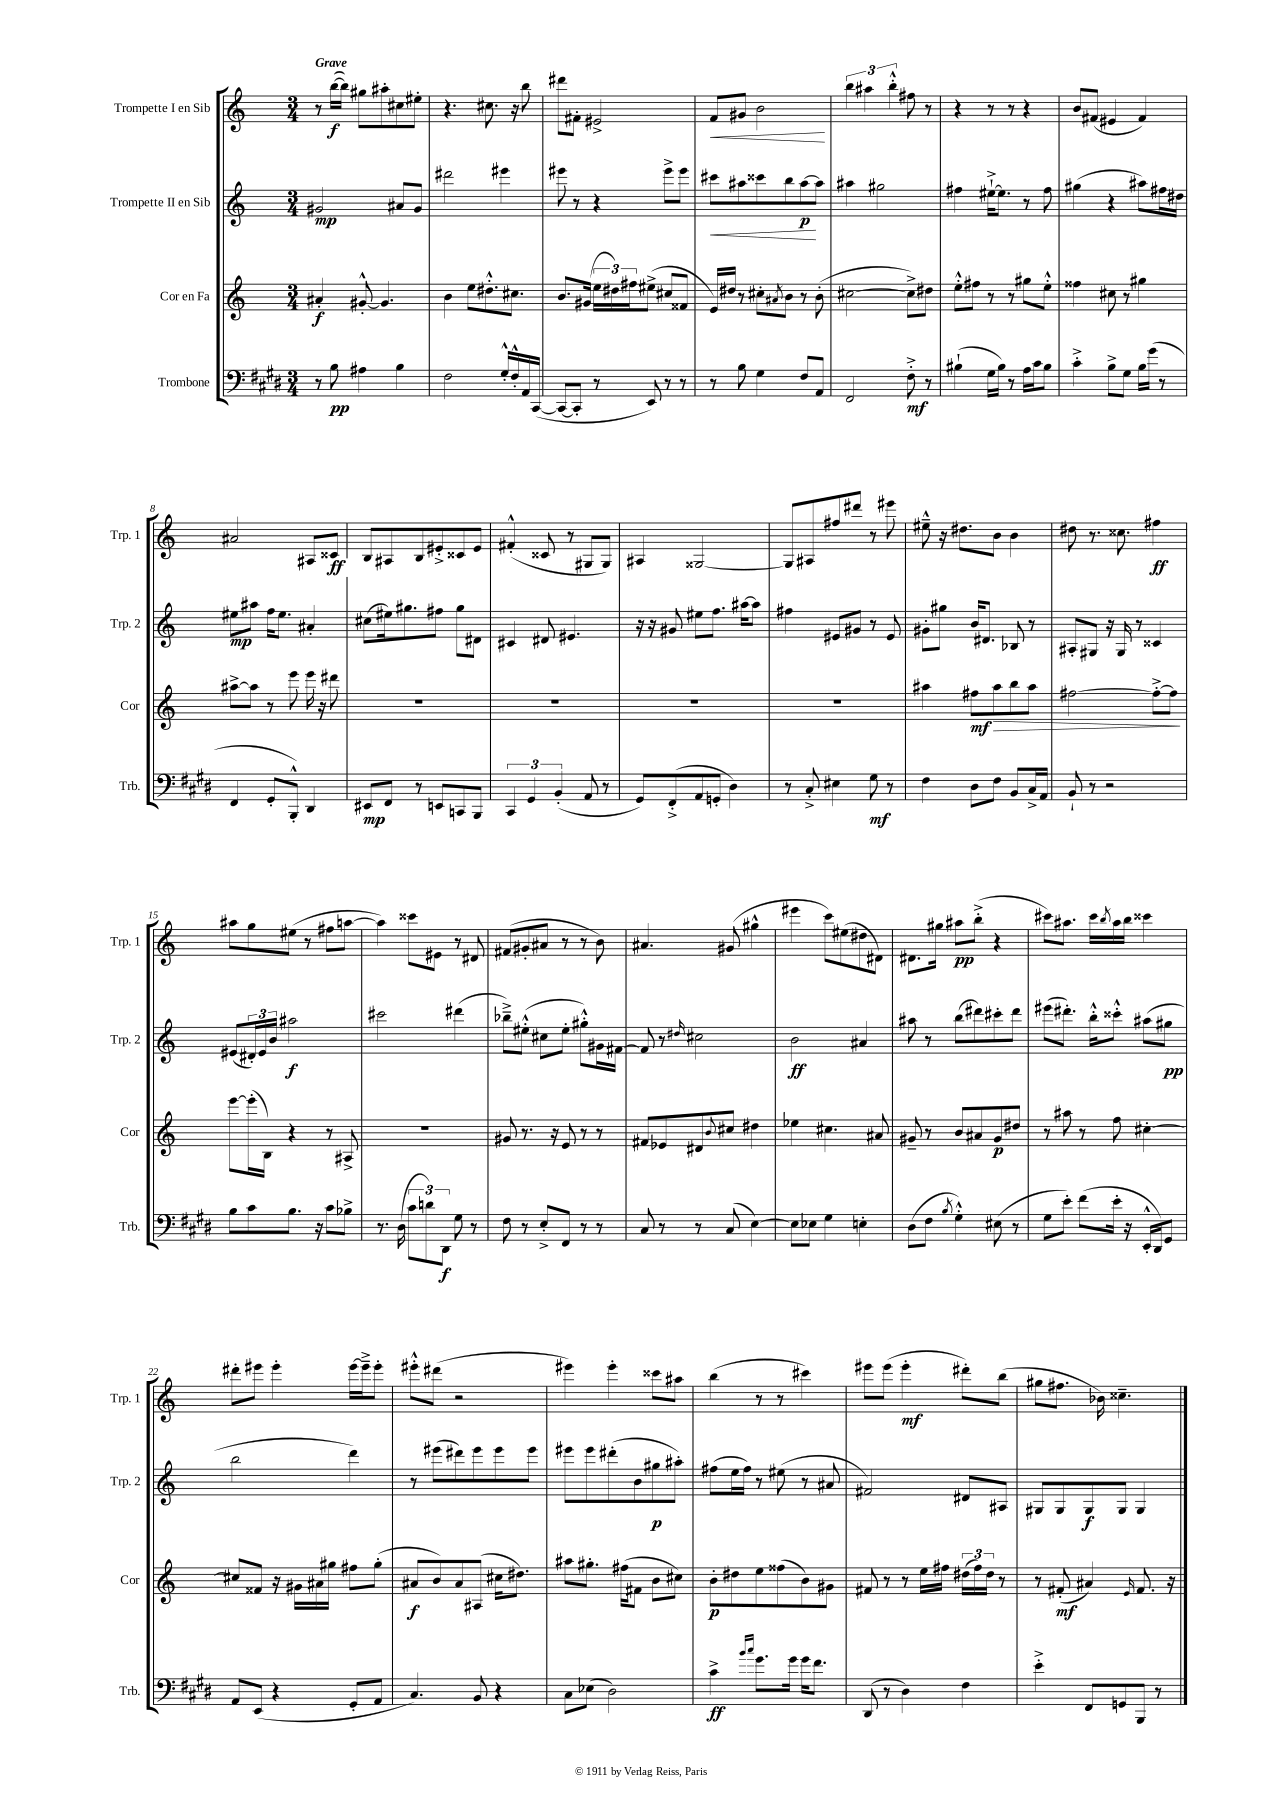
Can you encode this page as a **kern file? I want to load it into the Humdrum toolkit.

**kern	**kern	**kern	**kern
*staff4	*staff3	*staff2	*staff1
*clefF4	*clefG2	*clefG2	*clefG2
*k[f#c#g#d#]	*k[]	*k[]	*k[]
*M3/4	*M3/4	*M3/4	*M3/4
8r	4a#'/	2g#/	8r
8B\	.	.	([16bb\LL
.	.	.	16bb\]JJ)
4A#\	[8g#'^^/	.	8gg#\L
.	4.g#/]	.	8aa#'\
4B\	.	8a#/L	8cc#\
.	.	8g#/J	8ee#'\J
=	=	=	=
2F#\	4b\	2ddd#\	4.r
.	8ee\L	.	.
.	8.dd#'^^\	.	8.cc#\
16G#'^^/LL	.	4eee#\	.
16F#'^^/	8.cc#\J	.	16r
16AA/	.	.	8bb\
([16CC#/JJ	.	.	.
=	=	=	=
8CC#/_L	8.b/L	8eee#\	8ddd#\L
8CC#'/]J	.	8r	8f#'\J
.	(16g#/Jk	.	.
8r	24ee\LL	4r	2e#^/
.	24dd#\)	.	.
.	24ff#\J	.	.
8EE/)	(8ee#^\J	.	.
8r	8cc#/L	8eee#^\L	.
8r	8f##/J	8eee#\J	.
=	=	=	=
8r	16e/LL)	8ccc#\L	8f/L
.	16dd#/JJ	.	.
8B\	8r	8aa#\	8g#/J
4G#\	8cc#'\L	8ccc##\	2b\
.	8qa#/	.	.
.	8b\J	8bb\	.
8F#/L	8r	[8aa#\	.
8AA/J	(8b'\	8aa#\]J	.
=	=	=	=
2FF#/	[2cc#\	4aa#\	6bb\
.	.	.	6aa#\
.	.	2gg#\	.
.	.	.	6bb'^^\
8F#'^\	8cc#^\]L)	.	8ff#\
8r	8dd#\J	.	8r
=	=	=	=
(4B#`\	8ee'^^\L	4ff#\	4r
.	8ff#\J	.	.
16G#\LL	8r	[16ee#`^\LK	8r
16B#\JJ)	.	8.ee#\]J	.
8r	8r	.	8r
16A\LL	8gg#\L	8r	4r
16c#\J	.	.	.
8B#\J	8ee'^^\J	8ff#\	.
=	=	=	=
4c#'^\	4ff##\	(4gg#\	8b/L
.	.	.	(8f#/J
8B^\L	8cc#\	4r	4e#/
8G#\J	8r	.	.
16B\LL	4gg#\	8aa#\L)	4f#/)
(16g#\JJ	.	.	.
8r	.	16ff#\L	.
.	.	16dd#\JJ	.
=	=	=	=
4FF#/	[8aa#^\L	8ee#\L	2a#/
.	8aa#\]J	8aa#\J	.
8GG#'/L	8r	16ff\LK	.
.	.	8.ee#\J	.
8BBB'^^/J)	8eee\	.	.
4DD#/	16eee\	4a#'/	8A#/L
.	16r	.	.
.	8ddd#\	.	8c##/J
=	=	=	=
8EE#/L	2.r	(8cc#\L	8B/L
8FF#/J	.	16ee#\k)	8A#/
.	.	8.gg#\	.
8r	.	.	8B/
8EE/L	.	8ff#\J	8e#'^/
8CC/	.	8gg#\L	8c##/
8BBB/J	.	8d#\J	8e#/J
=	=	=	=
6CC#/	2.r	4c#/	(4f#'^^/
6GG#/	.	.	.
.	.	8d#/	8c##/
(6BB'/	.	.	.
.	.	4.e#/	8r
8AA/	.	.	8G#/L
8r	.	.	8G#/J)
=	=	=	=
8GG#/L)	2.r	16r	4A#/
.	.	16r	.
(8FF#'^/	.	8g#/	.
8AA/	.	8ee#\L	[2G##/
8GG'/J	.	8.ff\J	.
4D#\)	.	.	.
.	.	[16aa#\LK	.
.	.	8aa#\]J	.
=	=	=	=
8r	2.r	4ff#\	8G##/]L
8C#'^/	.	.	8A#/
4E#\	.	8e#/L	8ff#/
.	.	8g#/J	8ddd#/J
8G#\	.	8r	8r
8r	.	8e#/	8eee#\
=	=	=	=
4F#\	4aa#\	8g#'\L	8ee#~^^\
.	.	8gg#\J	16r
.	.	.	8.dd#\L
8D#\L	8ff#\L	16b/LK	.
.	.	8.d#/J	.
8F#\J	8aa#\	.	8b\J
8BB/L	8bb\	8B-/	4b\
16C#^/L	8aa#\J	8r	.
16AA/JJ	.	.	.
=	=	=	=
8BB`/	[2ff#\	8A#'/L	8dd#\
8r	.	8G#/J	8.r
2r	.	16r	.
.	.	16G#/	8.cc##\
.	.	8r	.
.	8ff#'^\_L	4c##/	4ff#\
.	8ff#\]J	.	.
=	=	=	=
8B\L	[8eee\L	(8e#/L	8aa#\L
8c#\	(16eee'\]L	24d#'/L)	8gg\
.	.	24e#/	.
.	16B\JJ)	.	.
.	.	24b/JJ	.
8.B\J	4r	2aa#\	(8ee#\J
.	.	.	8r
16r	.	.	.
8c#\L	8r	.	8ff#\L
8B-^\J	8A#^/	.	[8aa\J
=	=	=	=
8.r	2.r	2ccc#\	4aa\])
(16D#\	.	.	.
12c#\L	.	.	8ccc##\L
12d\)	.	.	.
.	.	.	8e#\J
12DD#\J	.	.	.
8G#\	.	(4ddd#\	8r
8r	.	.	8d#/
=	=	=	=
8F#\	8g#/	8bb-~^\L)	(8f#/L
8r	8.r	(8ee#'^^\J	8g#'/
8E'^/L	.	8cc#\L	8a#/J
.	16r	.	.
8FF#/J	8e/	8ee#'\J	8r
8r	8r	8gg#'^^\L)	8r
8r	8r	16g#\L	8b\)
.	.	[16f#\JJ	.
=	=	=	=
8C#/	8f#/L	8f#/]	4.a#/
8r	8e-/	8r	.
.	.	16qqdd#/	.
8r	8d#/	2cc#\	.
.	8qqb/	.	.
(8C#/	8cc#/J	.	(8g#/
[4E\)	4dd#\	.	4gg#^^\
=	=	=	=
8E\]L	4ee-\	2b\	4eee#\
8E-\J	.	.	.
4G#\	4.cc#\	.	8ccc\L)
.	.	.	(8ee#\
4E'\	.	4a#/	8dd#\
.	8a#/	.	8d#\J)
=	=	=	=
(8D#\L	8g#~/	8aa#\	8.d#\L
8F#\J	8r	8r	.
.	.	.	16gg#\Jk
8qB/	.	.	.
4G#'^^\)	8b/L	(8bb\L	8aa#\L
.	8a#/	8ddd#\)	(8bb'^\J
(8E#\	8g#/	8ccc#'\	4r
8r	8dd#/J	8ddd#\J	.
=	=	=	=
8G#\L	8r	(8eee#\L	8ccc#\L)
8e'\J)	8aa#\	8.ddd#'\J)	8.aa#\J
(8f#\L	8r	.	.
.	.	16bb'^^\LK	16ccc#\LL
.	.	.	8qbb/
16e'\Jk	8ff\	8ccc##'^^\J	16aa#\
16r	.	.	16bb\JJ
16EE'^^/LL	[4cc#'\	(8aa#\L	4ccc##\
16DD#/J)	.	.	.
8GG#/J	.	8gg#\J	.
=	=	=	=
8AA/L	8cc#/]L	2bb\	8ddd#'\L
(8EE/J	8f##/J	.	8eee#\J
4r	16r	.	4eee#'\
.	16g#\LL	.	.
.	16a#\	.	.
.	16gg#\JJ	.	.
8GG#'/L	8ff#\L	4ddd\)	[16eee#\LL
.	.	.	16eee#~^\]J
8AA/J	(8gg#'\J	.	8eee#'\J
=	=	=	=
4.C#/)	8a#/L	8r	8eee#'^^\L
.	8b/)	(8eee#\L	(8ddd#\J
.	8a#/	8ddd#\)	2r
8BB/	(8A#/J	8eee#\	.
4r	16cc#\LK	8eee#\	.
.	8.dd#\J)	.	.
.	.	8eee#\J	.
=	=	=	=
8C#\L	8aa#\L	8eee#\L	4eee#\)
(8E-\J	8.gg#'\J	8eee#\	.
2D#\)	.	(8ddd#'\	4eee#'\
.	(16ff#\LK	.	.
.	8f#\J	8b\	.
.	8b\L	8gg#\	8ccc##\L
.	8cc#\J)	8aa#'\J)	8aa#\J
=	=	=	=
4c#^\	8b'\L	(8ff#\L	(4bb\
.	8dd#\	16ee\L	.
.	.	16ff#\JJ)	.
16qqb/LL	.	.	.
16qqcc#/JJ	.	.	.
8.g#\L	8ee\	8r	8r
.	(8ff##\	(8ee#\	8r
16g#\Jk	.	.	.
16g#\LK	8b\)	8r	4ccc#\)
8.f#\J	.	.	.
.	8g#\J	8a#/	.
=	=	=	=
(8DD#/	8f#/	2f#/)	8eee#\L
8r	8r	.	(8eee#\J
4D#\)	8r	.	4eee#'\
.	16ee\LL	.	.
.	16ff#\JJ	.	.
4F#\	(24dd#\LL	8d#/L	8ddd#'\L)
.	24ff#\)	.	.
.	24dd#\JJ	.	.
.	8r	8A#/J	(8bb\J
=	=	=	=
4e'^\	8r	8G#/L	8gg#\L
.	(8f#'/	8G#/	8.ff#\J
8FF#/L	4a#/)	8G#/	.
.	.	.	16b-\)
8GG/	.	8G#/J	4.cc##~\
.	16qqe/	.	.
8BBB/J	8.f#/	4G#/	.
8r	.	.	.
.	16r	.	.
==	==	==	==
*-	*-	*-	*-
